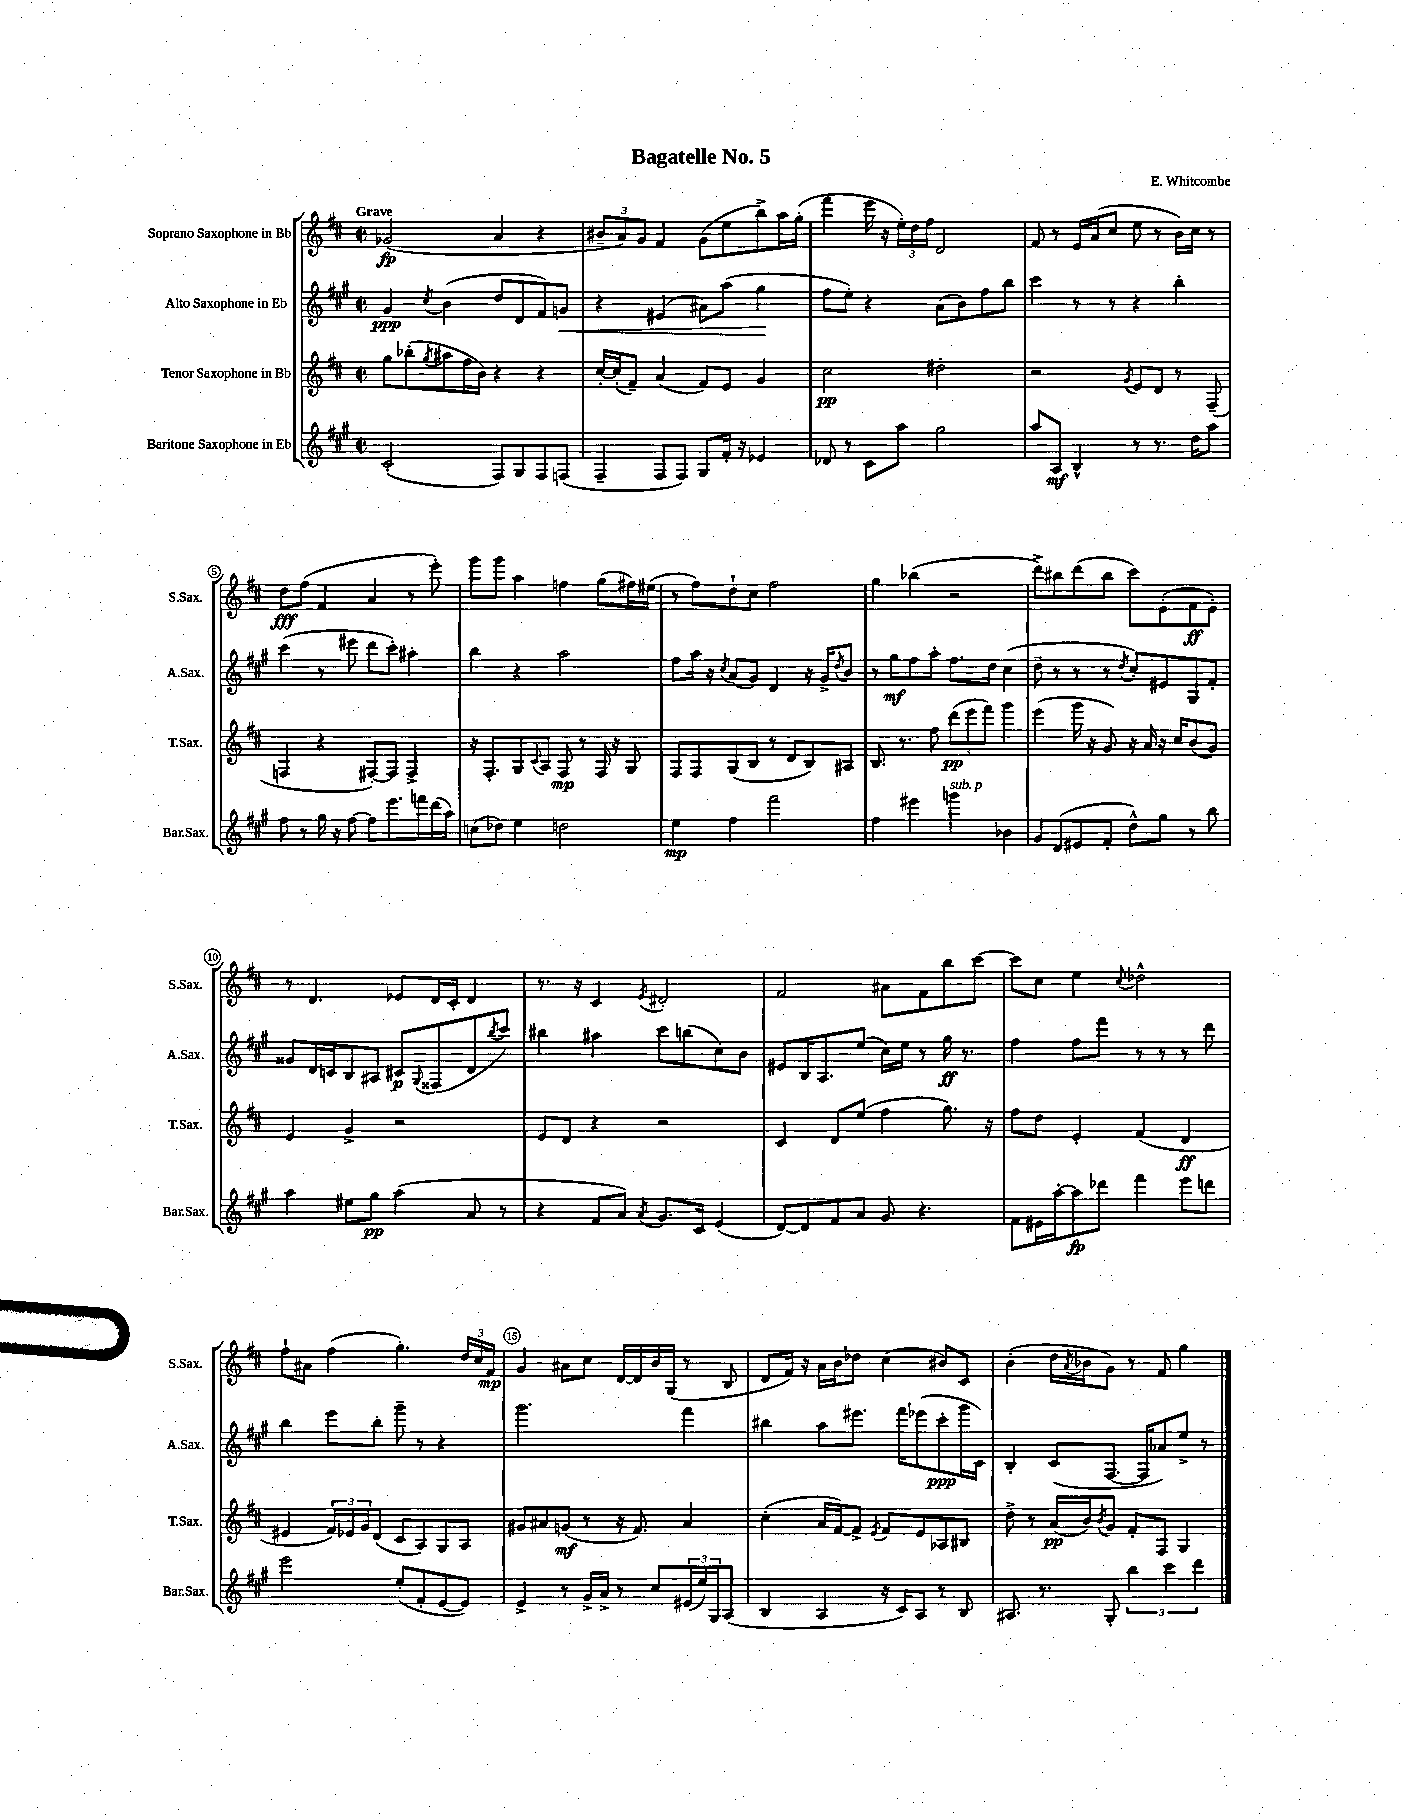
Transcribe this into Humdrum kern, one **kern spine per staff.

**kern	**kern	**kern	**kern
*staff4	*staff3	*staff2	*staff1
*clefG2	*clefG2	*clefG2	*clefG2
*k[f#c#g#]	*k[f#c#]	*k[f#c#g#]	*k[f#c#]
*M2/2	*M2/2	*M2/2	*M2/2
*met(c|)	*met(c|)	*met(c|)	*met(c|)
(2c#'	8gg	4g#	(2g-
.	(8bb-'	.	.
.	8qgg	8qcc#	.
.	8aa#	(4b	.
.	16ff#	.	.
.	16b)	.	.
8F#)	4r	8dd	4a
8G#	.	8d	.
8F#	4r	8f#)	4r
(8F	.	8g	.
=	=	=	=
4F#~	[16cc#'	4r	12b#~
.	(16cc#']	.	.
.	.	.	12a)
.	8f#~)	.	.
.	.	.	12g
8F#	(4a	(4e#	4f#
8F#)	.	.	.
8G#	8f#)	8a#)	(8g
16f#'	8e	(8aa	8ee
16r	.	.	.
4e-	4g	4gg#	8bb^)
.	.	.	16aa
.	.	.	(16gg'
=	=	=	=
8d-	2cc#	8ff#	4fff#
8r	.	8ee')	.
8c#	.	4r	16eee
.	.	.	16r
8aa	.	.	24ee')
.	.	.	24dd
.	.	.	24ff#
2gg#	2dd#'	(8a	2d
.	.	8b)	.
.	.	8ff#	.
.	.	8bb	.
=	=	=	=
8aa	2r	4ccc#	8f#
8A	.	.	8r
4B^^	.	8r	16e
.	.	.	(16a
.	.	8r	8cc#
.	8qg	.	.
8r	8e	4r	8ee
8.r	8d	.	8r
.	8r	4bb'	16b)
16dd	.	.	16cc#
8aa	(8F#~	.	8r
=	=	=	=
8ff#	4F	(4ccc#	8dd
8r	.	.	(8ff#
16gg#	4r	8r	4f#
16r	.	.	.
[8ff#	.	8eee#	.
8ff#]	[8F#')	8ddd	4a
8.eee	8F#]	8ccc#')	.
.	4F#^	4aa#'	8r
16fff	.	.	.
(16ddd	.	.	8eee')
16aa)	.	.	.
=	=	=	=
(8cc	16r	4bb	8ggg
.	8.F#'	.	.
8dd-)	.	.	8ggg
4ee	8G	4r	4aa
.	8qqc#	.	.
.	8A	.	.
2dd	8F#	2aa	4ff
.	8r	.	.
.	16F#	.	(8gg
.	16r	.	.
.	8G	.	16ff#)
.	.	.	(16ee#
=	=	=	=
4ee	8F#	8ff#	8r
.	8F#	16aa	8ff#)
.	.	16r	.
.	.	8qcc#	.
4ff#	(8G	(8a	8dd`
.	8B	8g#)	8cc#
2fff#	8r	4d	2ff#
.	8d	.	.
.	8B)	16r	.
.	.	16g#^	.
.	.	8qdd	.
.	8A#	8b	.
=	=	=	=
4ff#	8.B	8r	4gg
.	.	8gg#	.
.	8.r	.	.
4eee#	.	8ff#	(4bb-
.	8ff#	8aa'	.
4ggg	(12ddd	8.ff#	2r
.	12eee	.	.
.	12fff#)	.	.
.	.	16dd	.
4b-	4ggg	(4cc#	.
=	=	=	=
8g#	(4eee	8dd~	8ddd^)
(8d	.	8r	8bb#
8e#	16ggg	8r	(8ddd
.	16r	.	.
8f#'	8g)	8r	8bb#
.	.	8qdd	.
8dd^^)	16r	8cc#')	8ccc#)
.	16a	.	.
8gg#	16r	8e#	(8e'
.	16cc#	.	.
8r	(8b	8G#	8f#
8bb	8g)	8f#'	8e')
=	=	=	=
4aa	4e	8g##	8r
.	.	16d	4.d
.	.	16c	.
8ee#	4g^	8B	.
8gg#	.	8A#	.
(4aa	2r	8c#	8e-
.	.	8qqG#	.
.	.	(8F##	16d
.	.	.	16c#'
8a	.	8d	4d
.	.	8qbb	.
8r	.	8ccc#)	.
=	=	=	=
4r	8e	4bb#	8.r
.	8d	.	.
.	.	.	16r
8f#	4r	4aa#	4c#
8a)	.	.	.
8qa	.	.	8qe
8.g#	2r	8ccc#	2d#'
.	.	(8bb	.
16c#	.	.	.
(4e	.	8cc#)	.
.	.	8b	.
=	=	=	=
[8d)	4c#	8e#	2f#
8d]	.	16B	.
.	.	8.A	.
8f#	8d	.	.
8a	(8ee	(8ee	.
8g#	4ff#	16cc#)	8a#
.	.	16ee	.
4.r	.	8r	8f#
.	8.gg)	16gg#	8bb
.	.	8.r	.
.	.	.	[8ccc#
.	16r	.	.
=	=	=	=
8f#	8ff#	4ff#	8ccc#]
16e#	8dd	.	8cc#
[16aa'	.	.	.
8aa]	4e'	8ff#	4ee
8ddd-	.	8fff#	.
.	.	.	8qqcc#
4fff#	(4f#	8r	2dd-^^
.	.	8r	.
8eee	4d	8r	.
8ddd	.	8ddd	.
=	=	=	=
2eee	4e#	4bb	8ff#`
.	.	.	8a#
.	24f#)	8eee	(4ff#
.	24e-	.	.
.	24g	.	.
.	(8d	8bb'	.
(8ee'	8c#	8ggg#~	4.gg')
8f#'	8A)	8r	.
[8e	8G	4r	.
8e])	8A	.	24dd
.	.	.	24cc#
.	.	.	24f#
=	=	=	=
4e^	8g#	2.ggg#	4g
.	8a#	.	.
8r	(8g	.	8a#
16g#^	8r	.	8cc#
16a^	.	.	.
8r	16r	.	[16d
.	8.f#)	.	16d]
8cc#	.	.	16b
.	.	.	(16G
(24e#	4a#	4fff#	8r
24ee)	.	.	.
24G#	.	.	.
(8A	.	.	8B
=	=	=	=
4B	(4cc#'	4bb#	8d
.	.	.	16f#)
.	.	.	16r
4A	16a	8aa	16a
.	[16f#)	.	16b
.	8f#^]	8.eee#	8dd-
.	8qe	.	.
16r	8f#	.	(4cc#
16c#)	.	16fff#	.
8A	8e	(8eee-	.
8r	8A-	8ccc#'	8b#)
8B	8B#	16ggg#	8c#
.	.	16c#)	.
=	=	=	=
8.A#	8dd^	4B'	(4b'
.	8r	.	.
8.r	.	.	.
.	(16a	(8c#	16dd
.	.	.	8qa
.	16b)	.	16b-
.	8qb	.	.
8G#'	8g	[8.F#	8g)
6bb	8f#'	.	8r
.	.	16F#]	.
.	8F#	8a-)	8f#
6ccc#	.	.	.
.	4G	8ee^	4gg
6ddd	.	.	.
.	.	8r	.
==	==	==	==
*-	*-	*-	*-
